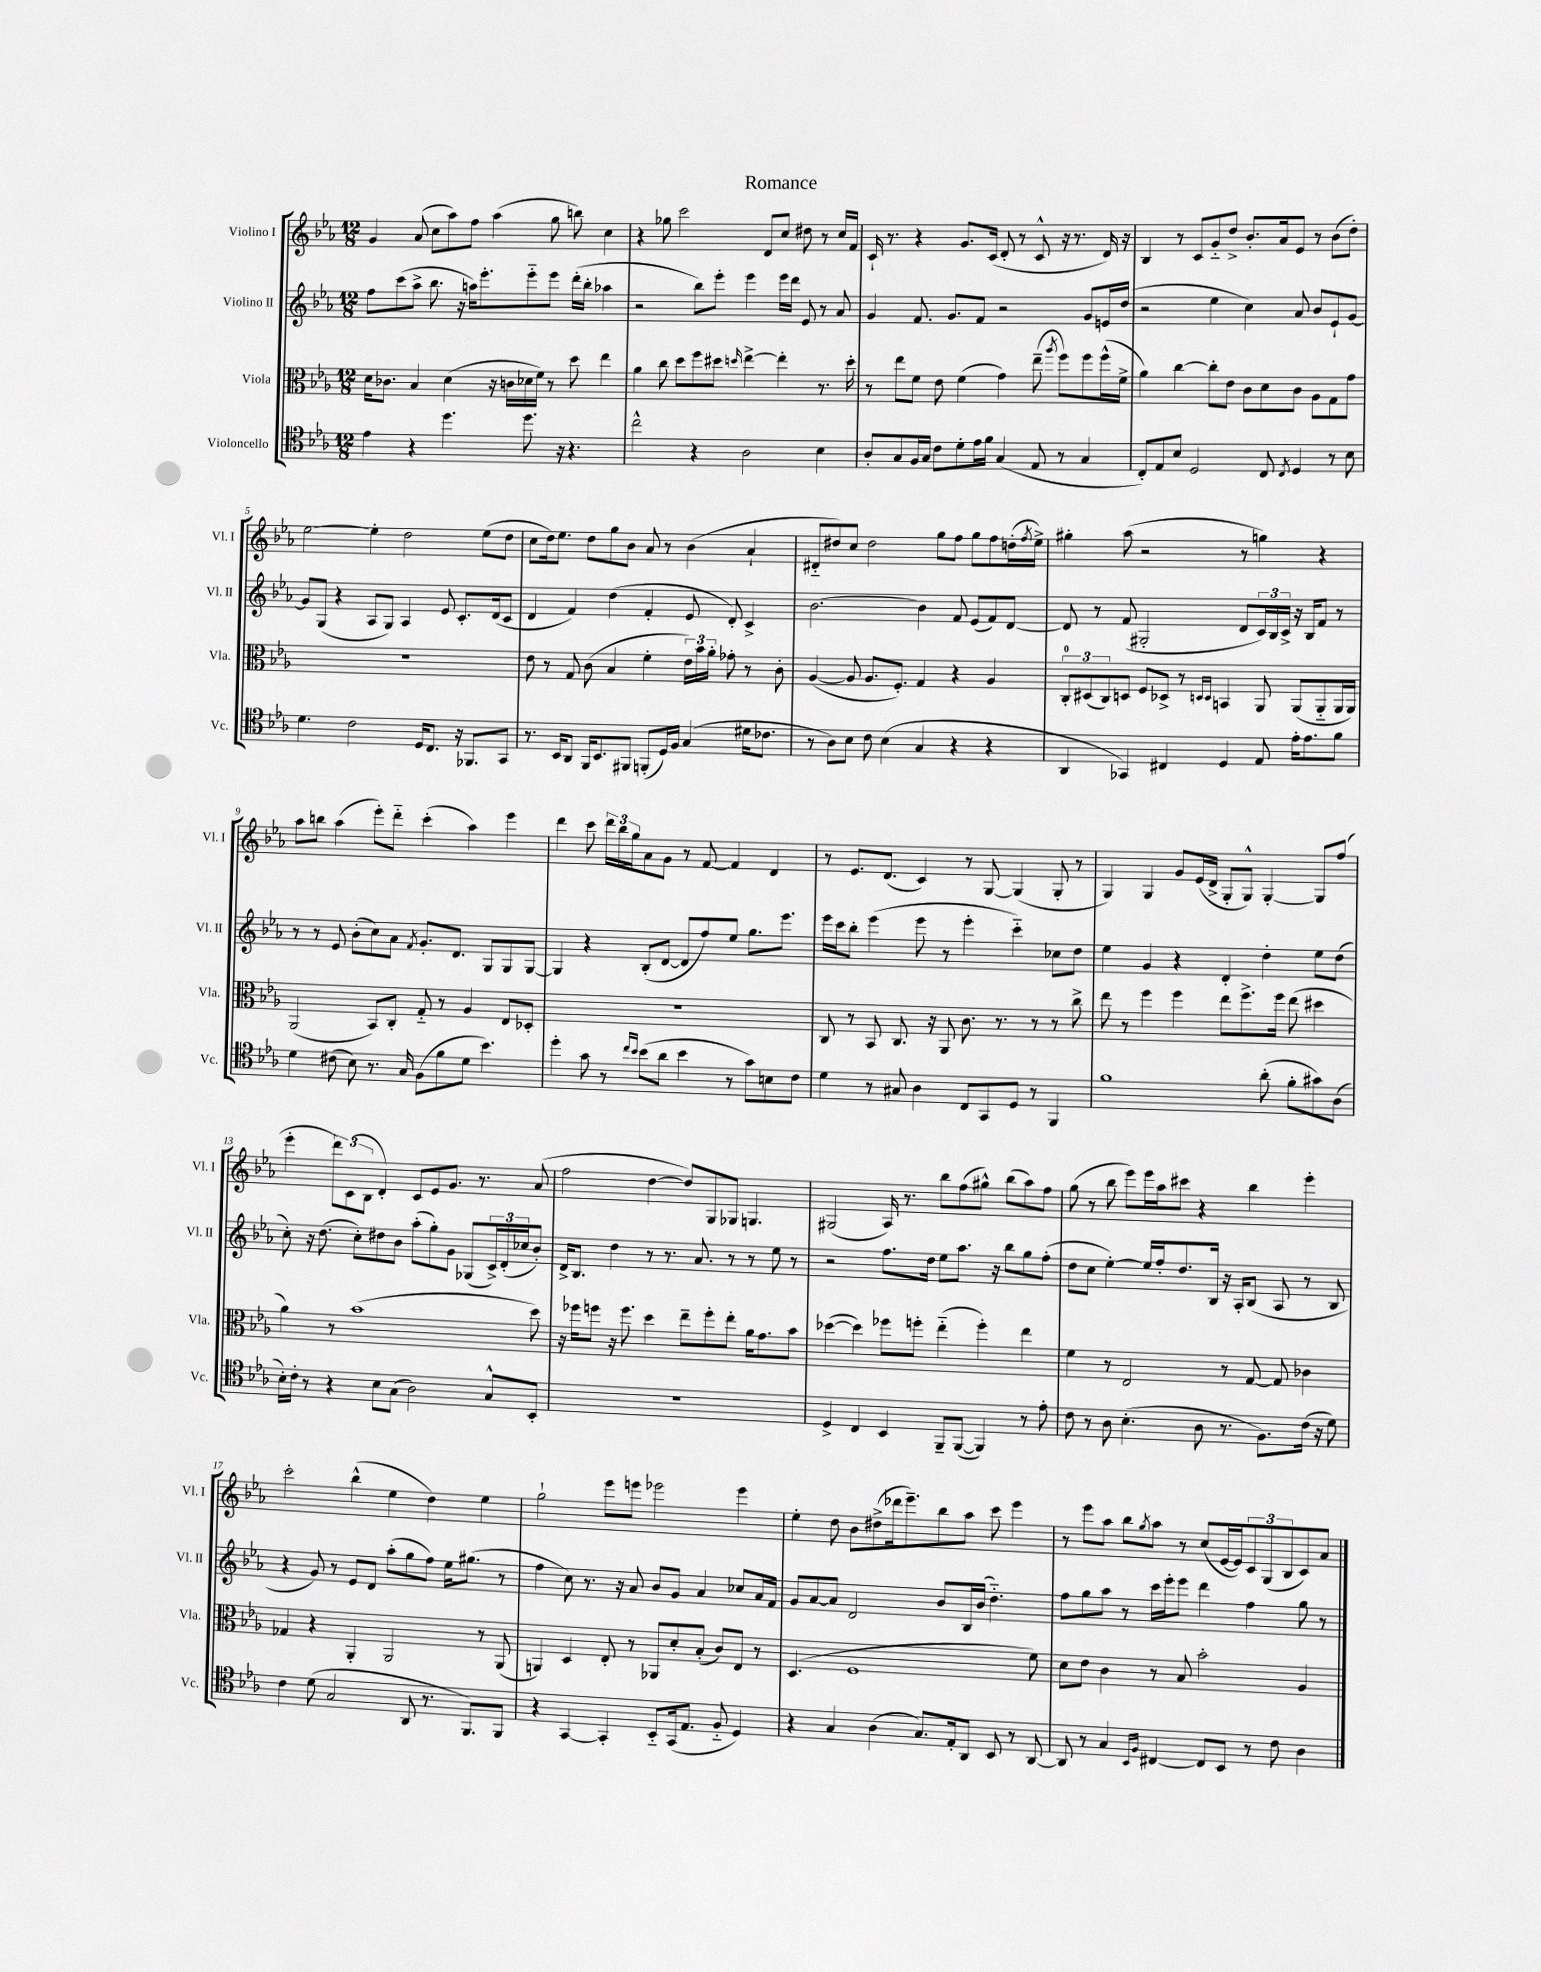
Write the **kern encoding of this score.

**kern	**kern	**kern	**kern
*staff4	*staff3	*staff2	*staff1
*clefC4	*clefC3	*clefG2	*clefG2
*k[b-e-a-]	*k[b-e-a-]	*k[b-e-a-]	*k[b-e-a-]
*M12/8	*M12/8	*M12/8	*M12/8
4e-	16d	8ff	4g
.	8.c-	.	.
.	.	(8ccc	.
4r	4B-	8aa-^	(8a-
.	.	8.bb-	8cc
4.dd	(4d	.	8aa-)
.	.	16r	.
.	.	16aa)	8ff
.	.	8.eee-'	.
.	16r	.	(4aa-
.	16c	.	.
8.dd	16d-	8eee-'~	.
.	16f)	.	.
.	8r	8eee-	8gg
16r	.	.	.
4.r	8dd	(16ddd'	8bb)
.	.	16bb-'	.
.	4ee-	4aa-	4cc
=	=	=	=
2cc^^	4a-	2r	4r
.	8cc	.	8gg-
.	8dd	.	2ccc
4r	8ff	8bb-)	.
.	8dd#	8eee-'	.
.	16qqdd	.	.
2A-	[4ee-^	4eee-	.
.	.	.	8d
.	4ee-']	16eee-	8cc
.	.	16ddd	.
.	.	8e-	8dd#
4B-	8.r	8r	8r
.	.	8a-	16cc
.	16dd'	.	16f
=	=	=	=
8A-'	8r	4g	16c`
.	.	.	8.r
8G	8ee-	.	.
16F	8f	8.f	4r
16G	.	.	.
8c	8e-	.	.
.	.	8.g	.
8d'	(4f	.	8.g
16e-	.	8f	.
16f	.	.	(16c
(4G	4g)	2r	8d'
.	.	.	8r
8E-	(8ee-~	.	8c^^
.	8qaa-	.	.
8r	8ff)	.	16r
.	.	.	8.r
4G	8ff	8g	.
.	(16ff^^	16e	16d)
.	16f^	(16dd	16r
=	=	=	=
8C')	4a-)	2r	4B-
8E-	.	.	.
8B-	[4cc	.	8r
2D	.	.	8c
.	8cc']	4ee-	8g'~
.	8e-	.	8dd^
.	8c	4cc)	8.b-'
8C	8d	.	.
.	.	.	16a-
8qC	.	.	.
4D	8c	8a-	8e-
.	8A-	8b-	8r
8r	8G	8e-`	(8b-
8B-	8g	[8g	8dd')
=	=	=	=
4.d	1.r	8g]	[2ee-
.	.	(8G	.
.	.	4r	.
2c	.	.	.
.	.	8A-	4ee-']
.	.	8G)	.
.	.	4A-	2dd
16D	.	.	.
8.C	.	.	.
.	.	8e-	.
16r	.	8.c'	.
8.FF-	.	.	.
.	.	.	(8ee-
.	.	(16d	.
8GG	.	8c	8dd
=	=	=	=
8.r	8e-	4d	8cc
.	8r	.	16dd)
16BB-	.	.	8.ee-
8AA-	8G	4f)	.
16FF	(8c	.	8dd
8.BB-	.	.	.
.	4B-	(4dd	8gg
8FF#	.	.	8b-
(8FF'	4f'	4f'	8a-
16D)	.	.	8r
16F	.	.	.
(4G	24e-)	8e-	(4b-
.	24b-	.	.
.	24a-'	.	.
.	8g-'	8d')	.
16d#	8r	4c^	4a-`
8.c-	.	.	.
.	8c'	.	.
=	=	=	=
8r	([4A-	[2.b-	8d#'~
8A-)	.	.	8dd#)
8B-	8A-]	.	8cc
8c	8.A-	.	2dd#
(4B-	.	.	.
.	8.F')	.	.
4G	4G	4b-]	.
.	.	.	8gg
4r	4r	8f	8ff
.	.	(8e-	8gg
4r	4A-	8f)	8ff
.	.	[8d	(16dd'
.	.	.	8qff
.	.	.	16ee-^)
=	=	=	=
4AA-	12C'	8d]	4gg#'
.	(12D#	.	.
.	.	8r	.
.	12C)	.	.
4GG-)	8D	(8f	(8aa-
.	8F	2G#'	2r
4C#	8D-^	.	.
.	8r	.	.
.	16qqD	.	.
.	16qqD	.	.
4D	4BB	.	.
.	.	8d	8r
8E-	8AA-	24c)	4gg)
.	.	24B-	.
.	.	24c^	.
16e-'	(8AA-	16r	.
8.e-	.	16B-	.
.	8AA-'~	8f	4r
8f	16AA-	8r	.
.	16AA-)	.	.
=	=	=	=
4d	(2AA-	8r	8aa-
.	.	8r	8bb
(8c#	.	8e-	(4aa-
8B-)	.	(8b-'	.
8.r	8BB-)	8cc)	8eee-')
.	8C'	8a-	8ddd'~
16G	.	.	.
.	.	8qf	.
(8F	8G'~	8.g'	(4ccc'
8f	8r	.	.
.	.	8.d	.
8d	4A-	.	4aa-)
4.b-)	.	8G	.
.	8E-	8G	4eee-
.	8D-'	[8G	.
=	=	=	=
4dd'	1.r	4G]	4ddd
8g	.	4r	8ccc
8r	.	.	24ddd
.	.	.	24bb-
.	.	.	24gg
16qqcc	.	.	.
16qqb-	.	.	.
(8b-	.	(8B-'	8a-
8a-	.	[8d	8g
4b-	.	8d]	8r
.	.	8ff)	[8f
8r	.	8ee-	4f]
8g)	.	8.gg	.
8B	.	.	4d
.	.	8.eee-	.
8c	.	.	.
=	=	=	=
4d	8C	16eee-	8r
.	.	16ccc	.
.	8r	8bb-'	8.e-
8r	8BB-	(4eee-	.
.	.	.	(8.d
8G#	8.C	.	.
4A-	.	8eee-	4c)
.	16r	.	.
.	8AA-	8r	.
8C	8.c	4eee-'	8r
8GG	.	.	[8G
.	8.r	.	.
8D	.	4ccc'~)	(4G]
8r	8r	.	.
4FF	8r	8cc-	8G'
.	8cc^	8dd	8r
=	=	=	=
1f	8ee-	4ee-	4G)
.	8r	.	.
.	4ff	4g	4G
.	4ff	4r	8g
.	.	.	(16e-
.	.	.	16d^
.	8ee-	4d'	8G'
.	8.ff^	.	8G^^)
(8a-'	.	4dd'	[4G'
.	16ff	.	.
8f'	(8ee-	.	.
8g#)	4dd#	8ee-	8G]
(8A-	.	(8dd	(8ff
=	=	=	=
16B-')	4a-)	8cc')	4eee-'
16c'	.	.	.
8r	.	16r	.
.	.	(8.dd	.
4r	8r	.	12ddd)
.	.	.	(12c
.	(1b-	8cc')	.
.	.	.	12B-
8B-	.	8dd#	4d')
(8G	.	8b-	.
2A-)	.	(8aa-'	8c
.	.	8gg')	8e-
.	.	8g	8.g
.	.	(8G-	.
.	.	.	8.r
8G^^	.	24c^)	.
.	.	(24d'	.
.	.	24cc-	.
8BB-'	8dd)	8b-')	(8a-
=	=	=	=
1.r	16r	16d^	2ff
.	16ff-	8.B-	.
.	8ff	.	.
.	16r	4dd	.
.	8.ff	.	.
.	4dd	8r	[4dd
.	.	8.r	.
.	8ee-~	.	8dd])
.	.	8.a-	.
.	8ff'	.	8G
.	8ee-'	8r	8G-
.	16a-	8r	4.G
.	8.g	.	.
.	.	8ee-	.
.	8b-	8r	.
=	=	=	=
4D^	([4dd-	2r	(2G#
4C	4dd-])	.	.
4BB-	8ff-	8.ff	16A-)
.	.	.	8.r
.	8ff'	.	.
.	.	16dd	.
8FF~	(4ee-'~	8ee-	8bb-
([8FF	.	8.aa-	(8ff
4FF])	4ff')	.	8gg#^^)
.	.	16r	.
.	.	8bb-	(8bb-
8r	4ee-	8gg	8aa-)
8e-'	.	(8ff'	8ff
=	=	=	=
8c	4f	8dd	(8gg
8r	.	8cc	8r
8A-	8r	[4ee-')	8bb-
(4.B-'	2E-	.	8eee-)
.	.	16ee-]	16eee-
.	.	16ff'	16aa-
.	.	8.dd	8ccc#
8A-	.	.	4r
.	.	16B-	.
8.r	8r	16r	.
.	.	16A-'	.
.	[8G	(8B-	4bb-
8.F)	.	.	.
.	8G]	8A-	.
(16c	4c-	8r	4eee-'
16r	.	.	.
8d)	.	8B-	.
=	=	=	=
4c	4G-	4r	2ccc'
(8d	4r	8g)	.
2G	.	8r	.
.	4AA-'	8e-	(4bb-^^
.	.	8d	.
.	2AA-	(8aa-'	4ee-
8AA-	.	8gg	.
8.r	.	8ff)	4dd)
.	.	16ee-	.
8.FF)	.	(8.gg#	.
.	8r	.	4ee-
8FF	(8AA-	8r	.
=	=	=	=
4r	4AA)	4ff	2gg`
[4GG	4D	8cc)	.
.	.	8.r	.
4GG']	8E-'	.	8eee-
.	.	16r	.
.	8r	8a-	8eee
8BB-'~	8AA-	8b-	2eee-
(16GG	8d'	8g	.
8.E-	.	.	.
.	(8B-'	4a-	.
8F'~	8c)	.	.
4D)	8E-	8cc-	4eee-
.	8r	16a-	.
.	.	16f	.
=	=	=	=
4r	(4.D	8g	4ee-'
.	.	[8a-	.
4G	.	8a-]	8dd
.	1F	2d	8b-
(4A-	.	.	(8dd#^
.	.	.	16ddd-
.	.	.	8.eee-~)
8.G)	.	.	.
.	.	8b-	8bb-
16E-'	.	.	.
8AA-	.	16B-	8aa-
.	.	(16b-	.
8BB-	.	4.dd'~)	8ccc
8r	.	.	4eee-
[8AA-	8f)	.	.
=	=	=	=
8AA-]	8d	8ff	8r
8r	8e-	8gg	8eee-
4G	4c	8aa-	8aa-
.	.	8r	8bb-
16qqBB-	.	.	.
16qqF	.	.	8qgg
[4C#	8r	16ccc	8aa-
.	.	16eee-'	.
.	8B-	8eee-	8r
8C#]	2b-'	4ddd	(8cc
8BB-	.	.	[16e-
.	.	.	16e-])
8r	.	4ff	12c
.	.	.	(12G
8c	.	.	.
.	.	.	12B-
4A-	4A-	8gg	8c)
.	.	8r	8a-
==	==	==	==
*-	*-	*-	*-
